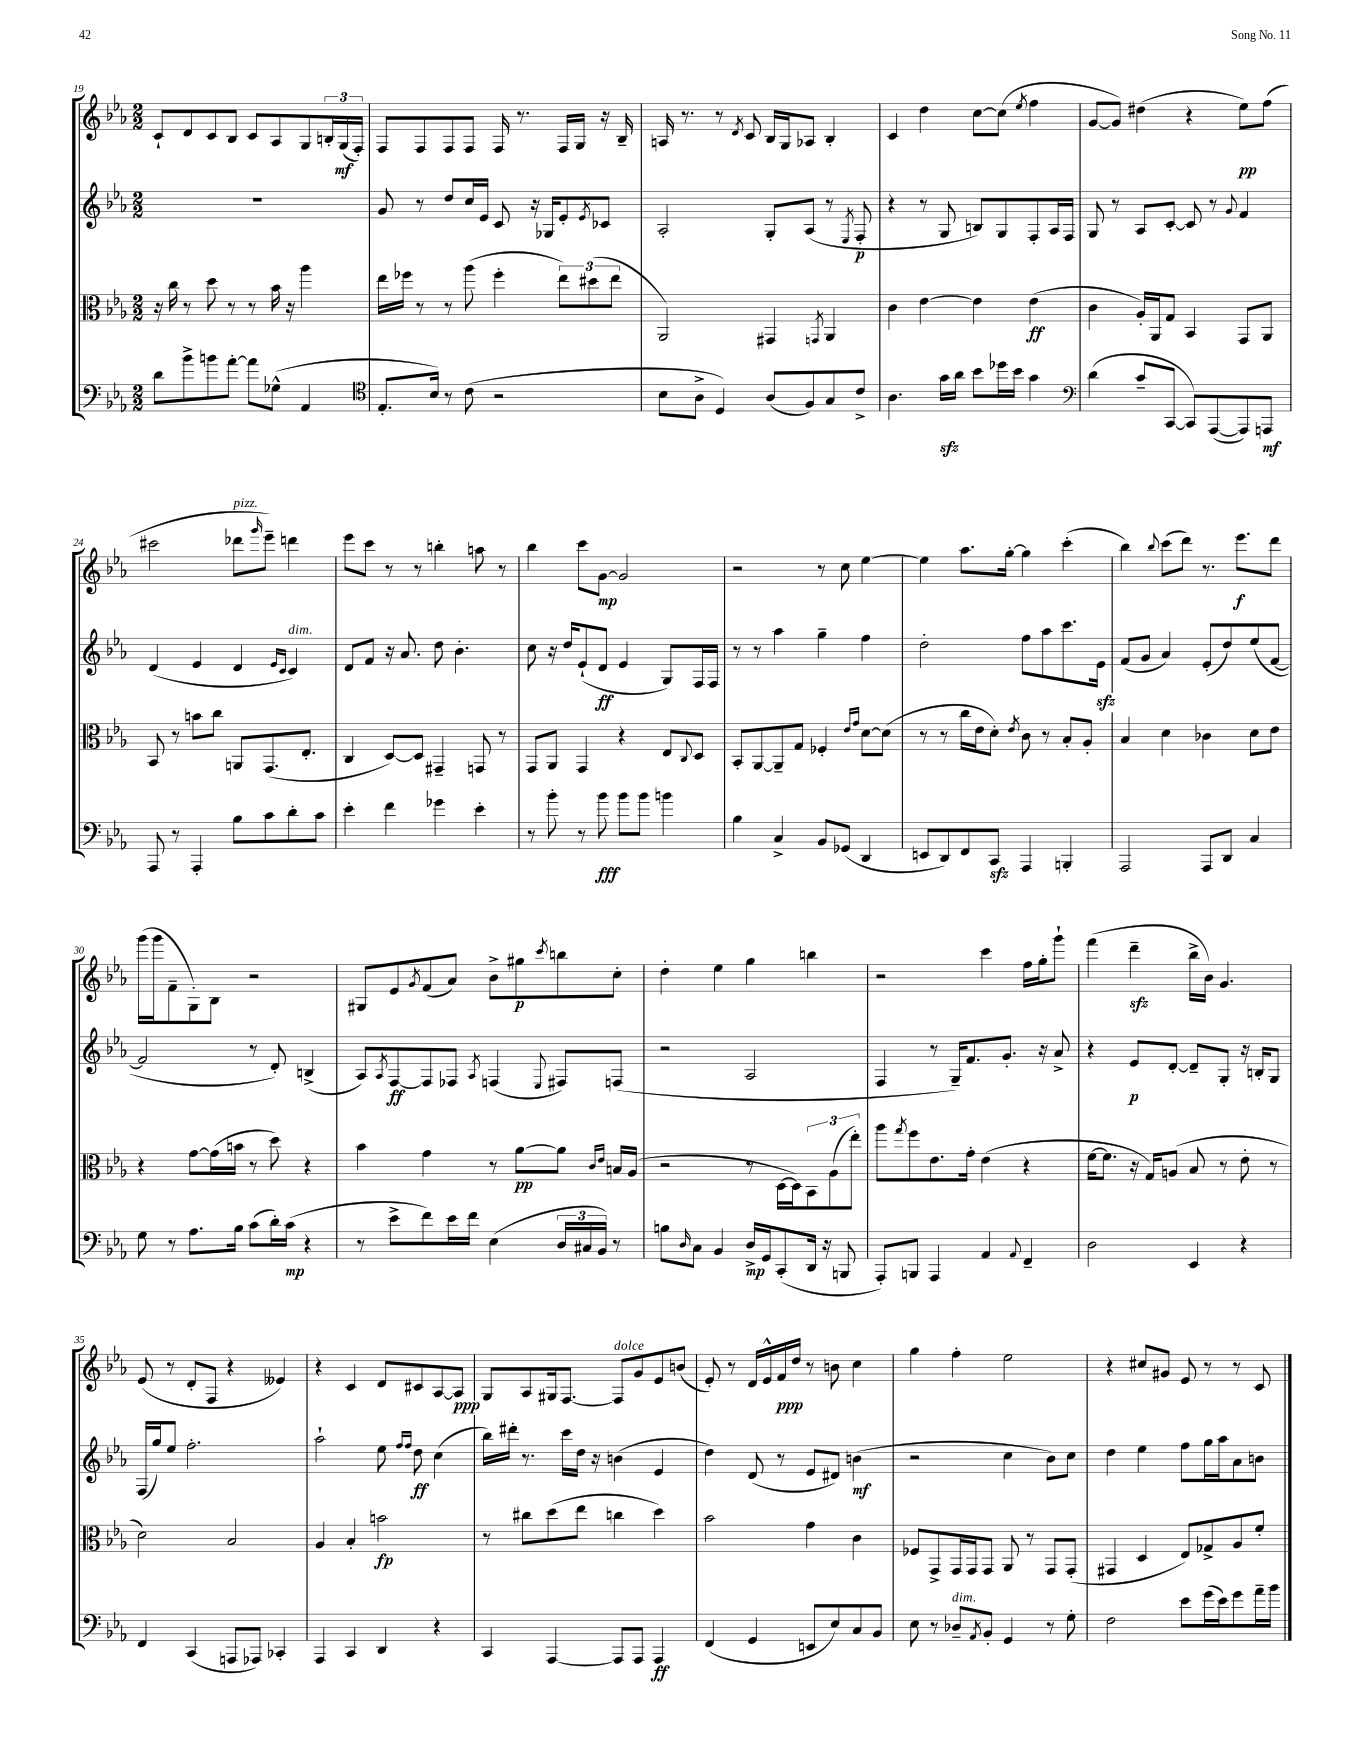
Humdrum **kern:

**kern	**kern	**kern	**kern
*staff4	*staff3	*staff2	*staff1
*clefF4	*clefC3	*clefG2	*clefG2
*k[b-e-a-]	*k[b-e-a-]	*k[b-e-a-]	*k[b-e-a-]
*M2/2	*M2/2	*M2/2	*M2/2
8d	16r	1r	8c`
.	16cc	.	.
8b-^	8r	.	8d
8b	8dd	.	8c
[8a-'	8r	.	8B-
8a-]	8r	.	8c
(8G-^^	16b-	.	8A-
.	16r	.	.
4AA-	4aa-	.	8G
.	.	.	24B'
.	.	.	(24G
.	.	.	24F')
=	=	=	=
*clefC4	*	*	*
8.E-'	16ee-	8g	8F
.	16ff-	.	.
.	8r	8r	8F
16B-)	.	.	.
8r	8r	8dd	8F
(8c	(8aa-	16cc	8F
.	.	16e-	.
2r	4ff-'	8c	16F
.	.	.	8.r
.	.	16r	.
.	.	16G-	.
.	12ee-)	8e-'	16F
.	.	.	16G
.	(12dd#	.	.
.	.	8qe-	.
.	.	8c-	16r
.	12ee-	.	.
.	.	.	16B-~
=	=	=	=
8B-	2AA-)	2A-'	16A
.	.	.	8.r
8A-^	.	.	.
4D)	.	.	8r
.	.	.	8qd
.	.	.	8c
(8A-	4GG#	8G'	16B-
.	.	.	16G
8F)	.	(8A-	8A-
.	8qGG	.	.
8G	4AA-	8r	4B-'
.	.	8qE-	.
8c^	.	8F'	.
=	=	=	=
4.A-	4c	4r	4c
.	[4e-	8r	4dd
16g	.	8G	.
16a-	.	.	.
8b-	4e-]	8B)	[8cc
16dd-	.	8G	(8cc]
16b-	.	.	.
.	.	.	8qee-
4g	(4e-	8F'	4ff
.	.	16A-	.
.	.	16F	.
=	=	=	=
*clefF4	*	*	*
(4d	4c	8G	[8g
.	.	8r	8g])
8c~	16A-')	8A-	(4dd#
.	16AA-	.	.
[8CC	8G	[8c'	.
8CC])	4BB-	8c]	4r
([8AAA-	.	8r	.
.	.	8qqg	.
8AAA-])	8GG	4f	8ee-)
8AAA	8AA-	.	(8ff
=	=	=	=
8AAA-	8BB-	(4d	2ccc#
8r	8r	.	.
4AAA-'	8b	4e-	.
.	8cc	.	.
8B-	8AA	4d	8ddd-
.	.	.	16qqggg
8c	(8.GG	.	8eee-~)
.	.	16qqe-	.
.	.	16qqc	.
8d'	.	4c)	4ddd
.	8.E-'	.	.
8c	.	.	.
=	=	=	=
4e-'	4C	8d	8eee-
.	.	8f	8ccc
4f	[8D)	16r	8r
.	.	8.a-	.
.	8D]	.	8r
4g-	4GG#~	8dd	4bb'
.	.	4.b-'	.
4e-'	8GG	.	8aa
.	8r	.	8r
=	=	=	=
8r	8GG	8cc	4bb-
8b-'	8AA-	16r	.
.	.	16dd	.
8r	4GG	(8e-`	8ccc
8b-	.	8d	[8g
8b-	4r	4e-	2g]
8b-	.	.	.
4b	8E-	8G)	.
.	8qqC	.	.
.	8D	16F	.
.	.	16F	.
=	=	=	=
4B-	8BB-'	8r	2r
.	[8AA-	8r	.
4C^	8AA-~]	4aa-	.
.	8G	.	.
8BB-	4F-'	4gg~	8r
(8GG-	.	.	8cc
.	16qqe-	.	.
.	16qqg	.	.
4DD	[8d	4ff	[4ee-
.	(8d]	.	.
=	=	=	=
8EE	8r	2dd'	4ee-]
8DD)	8r	.	.
8FF	16cc	.	8.aa-
.	16e-	.	.
8CC	8d')	.	.
.	.	.	[16gg'
.	8qe-	.	.
4AAA-	8c	8ff	4gg]
.	8r	8aa-	.
4BBB'	8B-'	8.ccc	(4ccc'
.	8A-'	.	.
.	.	16e-	.
=	=	=	=
2AAA-	4B-	(8f	4bb-)
.	.	8g	.
.	.	.	8qqbb-
.	4d	4a-)	(8ccc
.	.	.	8ddd)
8AAA-	4c-	(8e-'	8.r
8DD	.	8dd)	.
.	.	.	8.eee-
4C	8d	(8ee-	.
.	8e-	[8f	8ddd
=	=	=	=
8G	4r	2f]	(16ggg
.	.	.	16ggg
8r	.	.	8f~
8.A-	[8g	.	8G')
.	(16g]	.	8B-
16B-	16b	.	.
(8c	8r	8r	2r
16d')	8dd)	8d')	.
(16c	.	.	.
4r	4r	(4B^	.
=	=	=	=
8r	4b-	8A-)	8G#
.	.	8qA-	.
8e-^	.	[8F	8e-
.	.	.	8qg
8f)	4g	8F]	(8f
16e-	.	8F-	8a-)
16f	.	.	.
.	.	8qA-	.
(4E-	8r	(4F	8b-^
.	[8a-	.	8gg#
.	.	8qqE-	8qccc
24D	8a-]	8F#)	8bb
24C#	.	.	.
24BB-)	.	.	.
.	16qqc	.	.
.	16qqe-	.	.
8r	16B	(8F	8cc'
.	(16A-	.	.
=	=	=	=
8B	2r	2r	4dd'
16qqD	.	.	.
8C	.	.	.
4BB-	.	.	4ee-
16D^	8r	2A-	4gg
16GG	.	.	.
(8CC'	[16D	.	.
.	16D])	.	.
16DD	12BB-	.	4bb
16r	.	.	.
.	(12A-	.	.
8BBB	.	.	.
.	12ee-')	.	.
=	=	=	=
8AAA-')	8aa-	4F	2r
.	8qgg	.	.
8BBB	8ff	.	.
4AAA-	8.e-	8r	.
.	.	16G~)	.
.	16g'	8.f	.
4AA-	(4e-	.	4ccc
.	.	8.g'	.
8qqAA-	.	.	.
4FF~	4r	.	16ff
.	.	16r	16gg'
.	.	8a-^	8ggg`
=	=	=	=
2D	[16f	4r	(4fff
.	8.f]	.	.
.	16r	8e-	4ddd~
.	16G)	.	.
.	(8A	[8d'	.
4EE-	8B-	8d~]	16bb-^
.	.	.	16b-)
.	8r	8G'	4.g
4r	8e-'	16r	.
.	.	16B'	.
.	8r	8G	.
=	=	=	=
4FF	2d)	(16F	(8e-
.	.	16gg)	.
.	.	8ee-	8r
(4CC	.	2.ff'	8d'
.	.	.	8F
8AAA	2B-	.	4r
8AAA-)	.	.	.
4CC-'	.	.	4e--)
=	=	=	=
4AAA-	4A-	2aa-`	4r
4CC	4B-'	.	4c
4DD	2b	8ee-	8d
.	.	16qqff	.
.	.	16qqff	.
.	.	8dd	8c#
4r	.	(4cc	[8A-
.	.	.	8A-]
=	=	=	=
4CC	8r	16bb-)	8G
.	.	16ddd#'	.
.	8cc#	8.r	8A-
[4AAA-	(8dd	.	16G#
.	.	16ccc	[8.F
.	8ee-	16dd	.
.	.	16r	.
8AAA-]	4cc	(4b	8F]
8AAA-	.	.	8g
4AAA-	4dd)	4e-	8e-
.	.	.	(8b
=	=	=	=
(4FF	2b-	4dd)	8e-')
.	.	.	8r
4GG	.	(8d	16d
.	.	.	16e-^^
.	.	8r	16f
.	.	.	16dd
8EE	4g	8e-	8r
8E-)	.	8d#)	8b
8C	4c	(4b	4cc
8BB-	.	.	.
=	=	=	=
8E-	8F-	2r	4gg
8r	8GG^	.	.
8D-~	16GG	.	4ff'
.	16GG	.	.
8qAA-	.	.	.
8BB-'	8GG	.	.
4GG	8AA-	4cc	2ee-
.	8r	.	.
8r	8GG	8b-)	.
8G'	(8GG'	8cc	.
=	=	=	=
2F	4GG#	4dd	4r
.	4D	4ee-	8cc#
.	.	.	8g#
8e-	8E-)	8ff	8e-
(16g	8G-^	16gg	8r
16e-)	.	16aa-	.
8g	8A-	8a-	8r
16a-~	8f'	8b	8c
16b-	.	.	.
==	==	==	==
*-	*-	*-	*-
